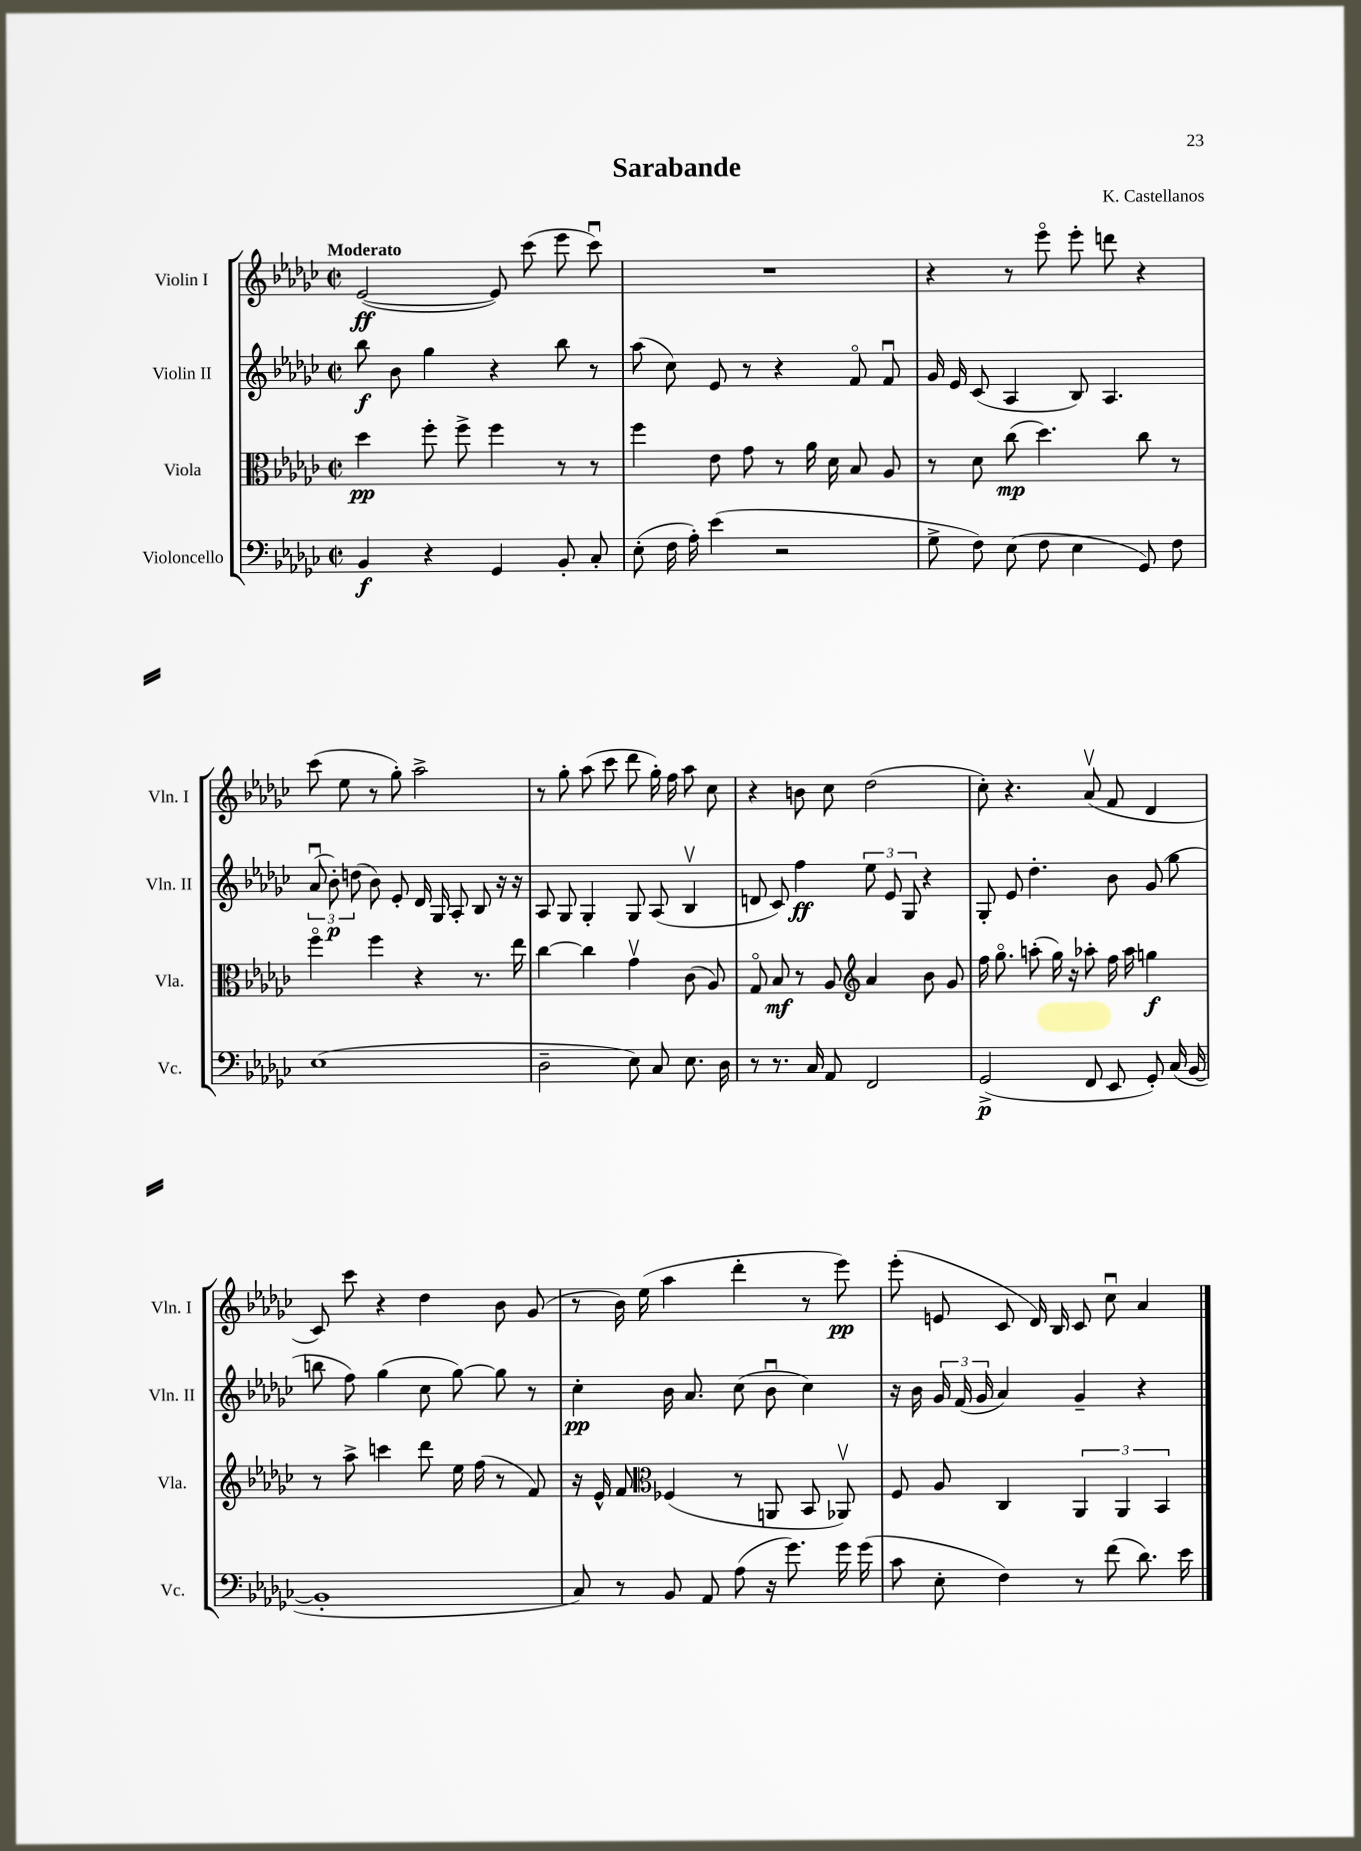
\header { title = "Sarabande" composer = "K. Castellanos" }
<<
\new StaffGroup <<
\new Staff = "s0" \with { instrumentName = "Violin I" shortInstrumentName = "Vln. I" } {
    \clef treble \key ges \major \defaultTimeSignature \time 2/2 \tempo "Moderato"
    \autoBeamOff ees'2~\ff( ees'8) ces'''8( ees'''8 ces'''8\downbow) |
    R1 |
    r4 r8 ees'''8\flageolet ees'''8-. d'''8 r4 |
    ces'''8( ees''8 r8 ges''8-.) aes''2-> |
    r8 ges''8-. aes''8( ces'''8 des'''8 ges''16-.) f''16 aes''8 ces''8 |
    r4 b'8 ces''8 des''2( |
    ces''8-.) r4. aes'8\upbow( f'8 des'4 |
    ces'8) ces'''8 r4 des''4 bes'8 ges'8( |
    r8 bes'16) ees''16( aes''4 des'''4-. r8 ees'''8\pp) |
    ees'''8-.( e'8 ces'8 des'16) bes16 ces'8 ces''8\downbow aes'4 \bar "|." |
}
\new Staff = "s1" \with { instrumentName = "Violin II" shortInstrumentName = "Vln. II" } {
    \clef treble \key ges \major \defaultTimeSignature \time 2/2
    \autoBeamOff bes''8\f bes'8 ges''4 r4 bes''8 r8 |
    aes''8( ces''8) ees'8 r8 r4 f'8\flageolet f'8\downbow |
    ges'16 ees'16 ces'8( aes4 bes8) aes4. |
    \tuplet 3/2 { aes'8\downbow( bes'8-.\p) d''8( } bes'8) ees'8-. des'16 ges16 aes8-. bes8 r16 r16 |
    aes8 ges8 ges4-. ges8 aes8( bes4\upbow |
    d'8 ces'8) f''4\ff \tuplet 3/2 { ees''8 ees'8 ges8 } r4 |
    ges8-. ees'8 des''4.-. bes'8 ges'8( ges''8 |
    b''8 f''8) ges''4( ces''8 ges''8~) ges''8 r8 |
    ces''4-.\pp bes'16 aes'8. ces''8( bes'8\downbow ces''4) |
    r16 bes'16 \tuplet 3/2 { ges'16 f'16( ges'16 } aes'4) ges'4-- r4 \bar "|." |
}
\new Staff = "s2" \with { instrumentName = "Viola" shortInstrumentName = "Vla." } {
    \clef alto \key ges \major \defaultTimeSignature \time 2/2
    \autoBeamOff des''4\pp f''8-. f''8-> f''4 r8 r8 |
    f''4 ees'8 ges'8 r8 aes'16 des'16 bes8 aes8 |
    r8 des'8 ces''8\mp( des''4.) ces''8 r8 |
    f''4\flageolet f''4 r4 r8. ees''16 |
    ces''4~ ces''4 ges'4\upbow ces'8( aes8) |
    ges8\flageolet bes8\mf r8 aes8 \clef treble aes'4 bes'8 ges'8 |
    f''16 ges''8.\flageolet a''8-.( ges''16) r16 aes''8-. f''16 aes''16 g''4\f |
    r8 aes''8-> c'''4 des'''8 ees''16 f''16( r8 f'8) |
    r16 ees'16-^ f'8 \clef alto fes4( r8 a,8 bes,8 aes,8\upbow) |
    f8 aes8 ces4 \tuplet 3/2 { aes,4 aes,4 bes,4 } \bar "|." |
}
\new Staff = "s3" \with { instrumentName = "Violoncello" shortInstrumentName = "Vc." } {
    \clef bass \key ges \major \defaultTimeSignature \time 2/2
    \autoBeamOff bes,4\f r4 ges,4 bes,8-. ces8-. |
    ees8-.( f16 aes16-.) ees'4( r2 |
    ges8-> f8) ees8( f8 ees4 ges,8) f8 |
    ees1( |
    des2-- ees8) ces8 ees8. des16 |
    r8 r8. ces16 aes,8 f,2 |
    ges,2->\p( f,8 ees,8 ges,8-.) ces16( bes,16~ |
    bes,1-. |
    ces8) r8 bes,8 aes,8 aes8( r16 ges'8.) ges'16 ges'16( |
    ces'8 ees8-. f4) r8 f'8( des'8.) ees'16 \bar "|." |
}
>>
>>
\layout { \context { \Score \remove "Bar_number_engraver" } }
